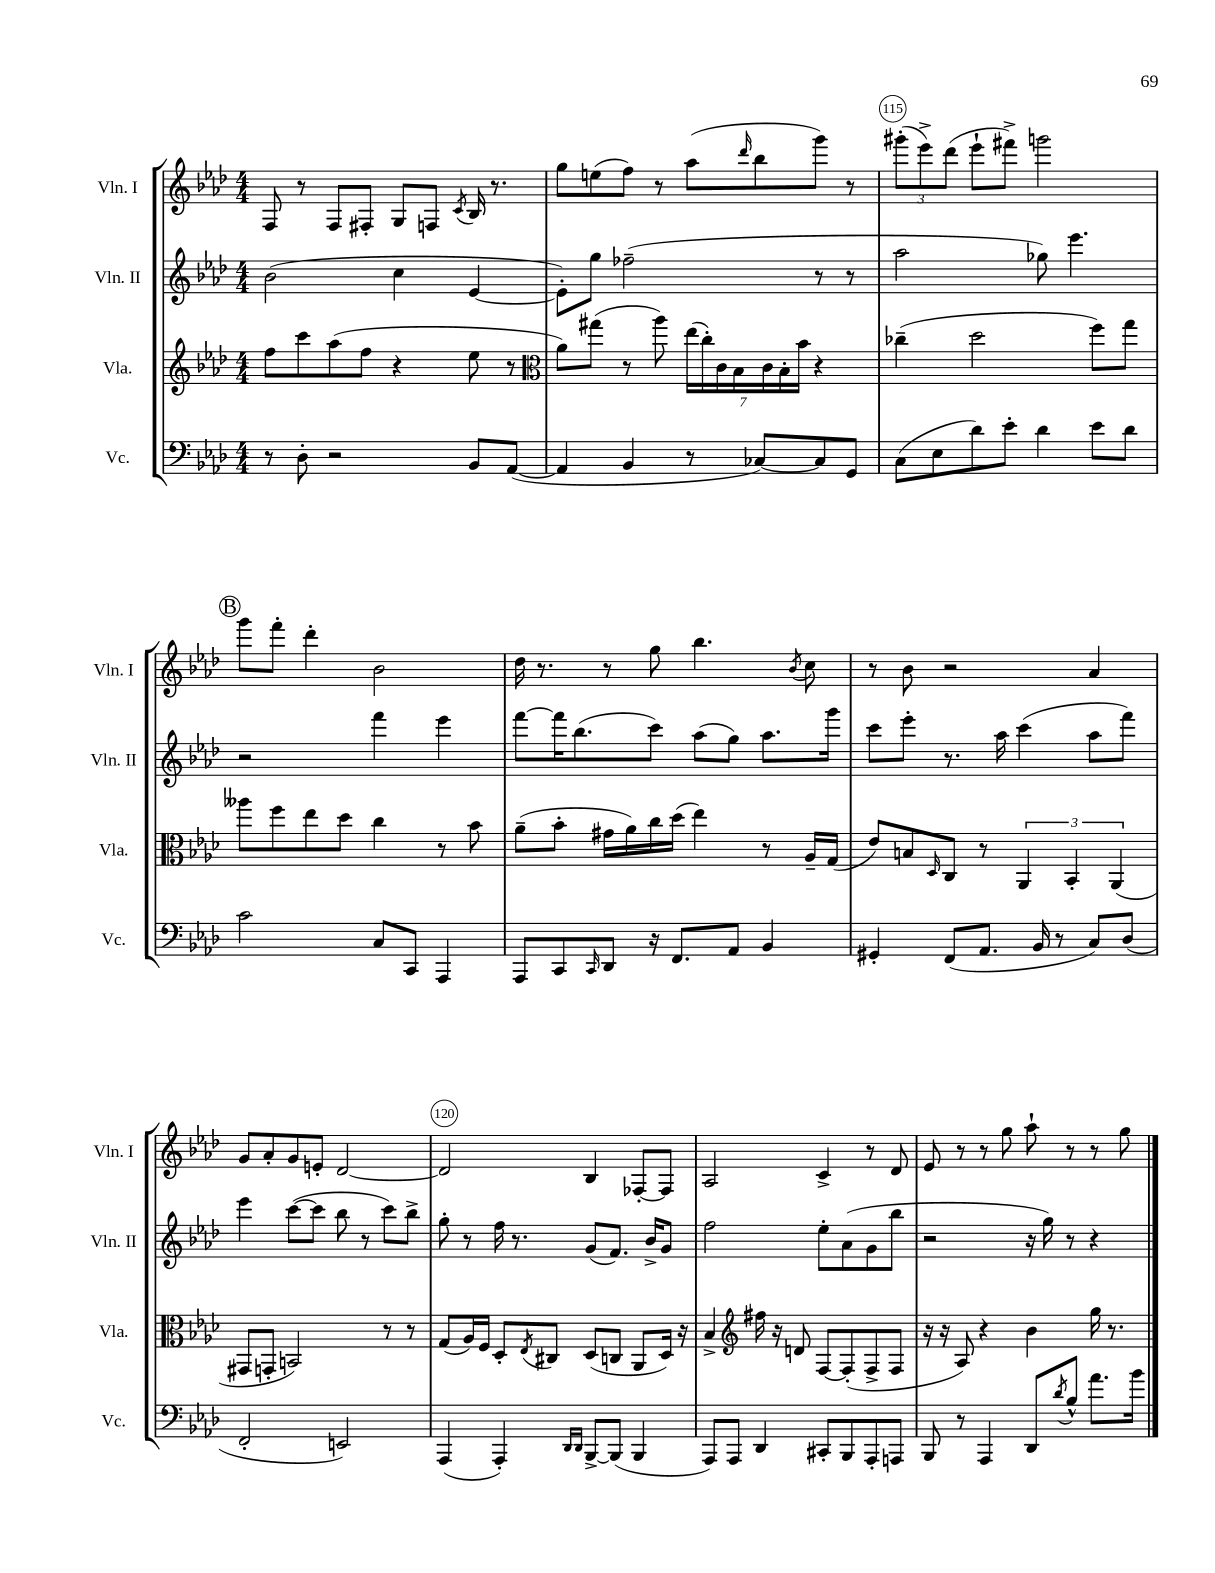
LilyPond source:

<<
\new StaffGroup <<
\new Staff = "s0" \with { instrumentName = "Vln. I" shortInstrumentName = "Vln. I" } {
    \clef treble \key aes \major \numericTimeSignature \time 4/4
    f8 r8 f8 fis8-. g8 f8 \acciaccatura { c'8 } bes16 r8. |
    g''8 e''8( f''8) r8 aes''8( \grace { des'''16 } bes''8 g'''8) r8 |
    \tuplet 3/2 { gis'''8-.( ees'''8->) des'''8( } ees'''8-! fis'''8->) g'''2 |
    \mark \markup { \circle "B" } g'''8 f'''8-. des'''4-. bes'2 |
    des''16 r8. r8 g''8 bes''4. \acciaccatura { bes'8 } c''8 |
    r8 bes'8 r2 aes'4 |
    g'8 aes'8-. g'8 e'8-. des'2~ |
    des'2 bes4 fes8~-. fes8 |
    aes2 c'4-> r8 des'8 |
    ees'8 r8 r8 g''8 aes''8-! r8 r8 g''8 \bar "|." |
}
\new Staff = "s1" \with { instrumentName = "Vln. II" shortInstrumentName = "Vln. II" } {
    \clef treble \key aes \major \numericTimeSignature \time 4/4
    bes'2( c''4 ees'4~ |
    ees'8-.) g''8 fes''2--( r8 r8 |
    aes''2 ges''8) ees'''4. |
    \mark \markup { \circle "B" } r2 f'''4 ees'''4 |
    f'''8~ f'''16 bes''8.( c'''8) aes''8( g''8) aes''8. g'''16 |
    c'''8 ees'''8-. r8. aes''16 c'''4( aes''8 f'''8) |
    ees'''4 c'''8~( c'''8 bes''8 r8 c'''8) bes''8-> |
    g''8-. r8 f''16 r8. g'8( f'8.) bes'16-> g'8 |
    f''2 ees''8-. aes'8( g'8 bes''8 |
    r2 r16 g''16) r8 r4 \bar "|." |
}
\new Staff = "s2" \with { instrumentName = "Vla." shortInstrumentName = "Vla." } {
    \clef treble \key aes \major \numericTimeSignature \time 4/4
    f''8 c'''8 aes''8( f''8 r4 ees''8 r8 |
    \clef alto aes'8) gis''8( r8 aes''8) \tuplet 7/4 { ees''16( c''16-.) c'16 bes16 c'16 bes16-. bes'16 } r4 |
    ces''4--( des''2 f''8) g''8 |
    \mark \markup { \circle "B" } aeses''8 f''8 ees''8 des''8 c''4 r8 bes'8 |
    aes'8--( bes'8-. gis'16 aes'16) c''16 des''16( ees''4) r8 aes16-- g16( |
    ees'8) b8 \grace { des16 } c8 r8 \tuplet 3/2 { aes,4 bes,4-. aes,4( } |
    gis,8 g,8-. b,2) r8 r8 |
    g8( aes16) f16 des8-. \acciaccatura { ees8 } cis8 des8( c8 aes,8 des16) r16 |
    bes4-> \clef treble fis''16 r16 d'8 f8~ f8-.( f8-> f8 |
    r16 r16 aes8) r4 bes'4 g''16 r8. \bar "|." |
}
\new Staff = "s3" \with { instrumentName = "Vc." shortInstrumentName = "Vc." } {
    \clef bass \key aes \major \numericTimeSignature \time 4/4
    r8 des8-. r2 bes,8 aes,8~( |
    aes,4 bes,4 r8 ces8~) ces8 g,8 |
    c8( ees8 des'8) ees'8-. des'4 ees'8 des'8 |
    \mark \markup { \circle "B" } c'2 c8 c,8 aes,,4 |
    aes,,8 c,8 \grace { c,16 } des,8 r16 f,8. aes,8 bes,4 |
    gis,4-. f,8( aes,8. bes,16 r8 c8) des8( |
    f,2-. e,2) |
    aes,,4( aes,,4-.) \grace { des,16 des,16 } bes,,8~-> bes,,8( bes,,4 |
    aes,,8) aes,,8 des,4 cis,8-. bes,,8 aes,,8-. a,,8 |
    bes,,8 r8 aes,,4 des,8 \acciaccatura { des'8 } bes8-^ aes'8. bes'16 \bar "|." |
}
>>
>>
\layout { \context { \Score currentBarNumber = #113 \override BarNumber.break-visibility = ##(#f #t #t) barNumberVisibility = #(every-nth-bar-number-visible 5) \override BarNumber.stencil = #(make-stencil-circler 0.1 0.3 ly:text-interface::print) } }
